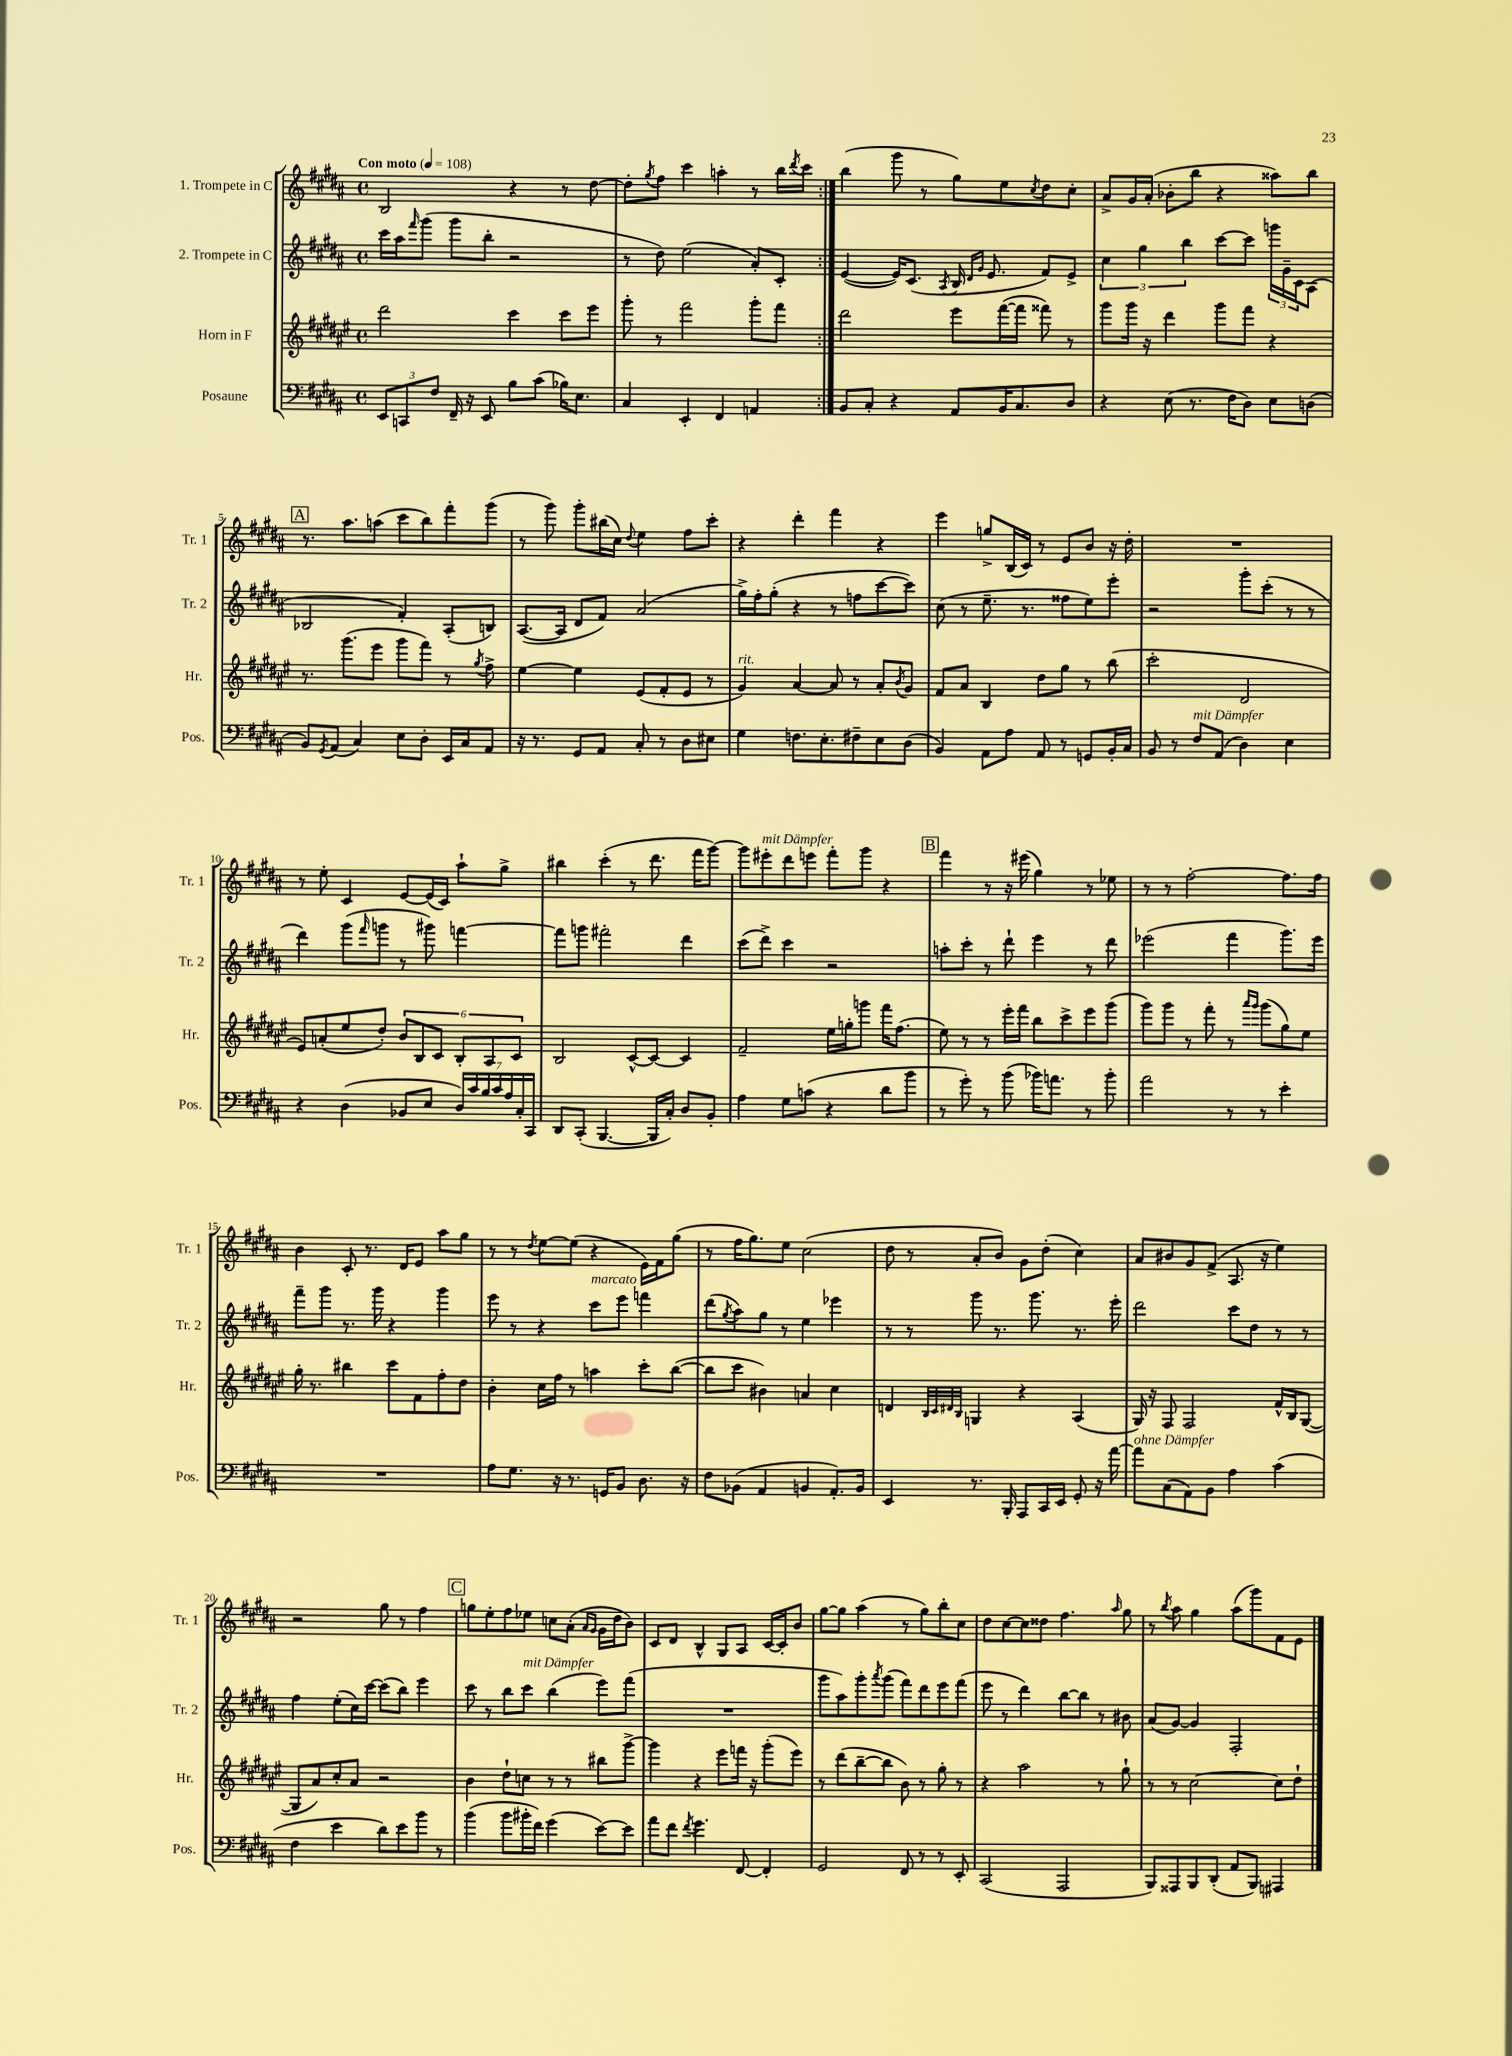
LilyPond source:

<<
\new StaffGroup <<
\new Staff = "s0" \with { instrumentName = "1. Trompete in C" shortInstrumentName = "Tr. 1" } {
    \clef treble \key b \major \defaultTimeSignature \time 4/4 \tempo "Con moto" 4 = 108
    \repeat volta 2 { b2 r4 r8 dis''8~ |
    dis''8-. \acciaccatura { gis''8 } fis''8 cis'''4 a''4-. r8 b''16 \acciaccatura { dis'''8 } cis'''16 | }
    b''4( gis'''8 r8 gis''8) e''8 \acciaccatura { cis''8 } dis''8 cis''8-. |
    ais'8-> gis'16 ais'16-.( bes'8-. b''8 r4 aisis''8) b''8 |
    \mark \markup { \box "A" } r8. ais''8. a''8( cis'''8 b''8) fis'''8-. gis'''8( |
    r8 gis'''8) gis'''8-. bis''16( cis''16) \appoggiatura { dis''8 } e''4 fis''8 cis'''8-. |
    r4 dis'''4-. fis'''4 r4 |
    e'''4 g''8-> b16( cis'16) r8 e'8 b'8 r16 dis''16-. |
    R1 |
    r8 e''8-. cis'4 e'8~ e'16( cis'16) ais''8-! gis''8-> |
    bis''4 cis'''4-.( r8 dis'''8. fis'''16 gis'''8~) |
    gis'''8 eis'''8-.^\markup { \italic "mit Dämpfer" } dis'''8 e'''8 fis'''8-. gis'''8 r4 |
    \mark \markup { \box "B" } fis'''4 r8 r16 eis'''16( gis''4) r8 ees''8 |
    r8 r8 fis''2~-. fis''8. fis''16 |
    b'4 cis'8-. r8. dis'16 e'8 ais''8 gis''8 |
    r8 r8 \acciaccatura { dis''8 } e''8~ e''8( r4 e'16) fis'16 gis''8( |
    r8 fis''16 gis''8.) e''8 cis''2( |
    dis''8 r8 ais'8-. b'8) gis'8 dis''8-.( cis''4) |
    ais'8 bis'8 gis'8 fis'8->( ais8. r16 e''4) |
    r2 gis''8 r8 fis''4 |
    \mark \markup { \box "C" } g''8 e''8-. fis''8 ees''8 c''8 ais'8-.( \grace { ais'16 gis'16 } gis'16 dis''16 b'8) |
    cis'8 dis'8 b4-^ gis8 ais8 cis'16~ cis'16-. b'8 |
    gis''8~ gis''8 ais''4( r8 gis''8) b''8-. cis''8 |
    dis''8 cis''8~ cis''8 disis''8 fis''4. \grace { ais''16 } gis''8 |
    r8 \acciaccatura { b''8 } ais''8 gis''4 ais''8( gis'''8) fis'8 e'8 \bar "|." |
}
\new Staff = "s1" \with { instrumentName = "2. Trompete in C" shortInstrumentName = "Tr. 2" } {
    \clef treble \key b \major \defaultTimeSignature \time 4/4
    \repeat volta 2 { cis'''16 ais''16 \grace { fis'''16 } gis'''8( gis'''8 b''8-. r2 |
    r8 dis''8) e''2( ais'8-.) cis'8-. | }
    e'4~( e'16) cis'8.( \acciaccatura { ais8 } b16 \grace { dis'16 gis'16 } e'8. fis'8) e'8-> |
    \tuplet 3/2 { cis''4 gis''4 b''4 } cis'''8~ cis'''8 \tuplet 3/2 { g'''16 gis'16-- cis'16 } ais8( |
    \mark \markup { \box "A" } bes2 fis'4-.) ais8-.( b8) |
    ais8.~( ais16 dis'8 fis'8) ais'2( |
    gis''16->) fis''16-. gis''8-.( r4 r8 f''8 cis'''8~ cis'''8) |
    cis''8( r8 e''8.-- r8. fisis''8 e''8) e'''8-. |
    r2 gis'''8-. cis'''8-.( r8 r8 |
    dis'''4) gis'''8( \grace { fis'''16 } g'''8 r8 gis'''8) f'''4~ |
    f'''8 g'''8 fis'''2-. dis'''4 |
    cis'''8( dis'''8->) cis'''4 r2 |
    \mark \markup { \box "B" } a''8-. cis'''8-. r8 dis'''8-! e'''4 r8 dis'''8 |
    ees'''2( fis'''4 gis'''8.) ees'''16 |
    fis'''8-- gis'''8 r8. gis'''16 r4 gis'''4 |
    e'''8 r8 r4 cis'''8^\markup { \italic "marcato" } e'''8 f'''4 |
    dis'''8( \acciaccatura { gis''8 } ais''8) gis''8 r8 e''4 ees'''4 |
    r8 r8 gis'''8 r8. gis'''8. r8. e'''16-. |
    dis'''2 cis'''8 dis''8 r8 r8 |
    fis''4 e''8-.( cis''16) cis'''16~ cis'''8( b''8) e'''4 |
    \mark \markup { \box "C" } cis'''8 r8 b''8 cis'''8^\markup { \italic "mit Dämpfer" } b''4( e'''8) fis'''8( |
    R1 |
    gis'''8 ais''8) gis'''8-. \acciaccatura { ais'''8 } gis'''8( fis'''8) dis'''8 e'''8 fis'''8( |
    e'''8 r8 dis'''4) b''8~ b''8 r8 bis'8 |
    ais'8( gis'8~) gis'4 fis2-. \bar "|." |
}
\new Staff = "s2" \with { instrumentName = "Horn in F" shortInstrumentName = "Hr." } {
    \clef treble \key fis \major \defaultTimeSignature \time 4/4
    \repeat volta 2 { dis'''2 cis'''4 cis'''8 eis'''8 |
    gis'''8-. r8 fis'''2 gis'''8-. fis'''8 | }
    dis'''2 eis'''8 fis'''16~( fis'''16 fisis'''8) r8 |
    gis'''8 gis'''16 r16 dis'''4 gis'''8 fis'''8 r4 |
    \mark \markup { \box "A" } r8. gis'''8.( eis'''8 gis'''8 fis'''8) r8 \acciaccatura { gis''8 } fis''8-> |
    eis''4~ eis''4 eis'8( fis'8-. eis'8 r8 |
    gis'4^\markup { \italic "rit." }) ais'4~ ais'8 r8 ais'8-. \acciaccatura { b'8 } gis'8 |
    fis'8 ais'8 b4 dis''8 gis''8 r8 b''8( |
    cis'''2-. dis'2 |
    eis'8) a'8-.( eis''8 dis''8-.) \tuplet 6/4 { b'8 b8 cis'8 b8-. ais8 cis'8 } |
    b2 cis'8~-^ cis'8~ cis'4 |
    fis'2-- eis''16 g''16-. g'''8 fis'''16 fis''8.( |
    \mark \markup { \box "B" } eis''8) r8 r8 eis'''16-. fis'''16 b''8 cis'''8-> eis'''8 gis'''8( |
    gis'''8) gis'''8 r8 fis'''8-. r8 \grace { ais'''16 gis'''16 } gis'''8( gis''8) eis''8 |
    gis''16-. r8. bis''4 cis'''8 fis'8 fis''8-. dis''8 |
    b'4-. cis''16 fis''16 r8 a''4 cis'''8-. b''8~( |
    b''8 cis'''8 bis'4) a'4 cis''4 |
    d'4 \grace { b32 cis'32 dis'32 b32 } g4 r4 ais4( |
    gis16) r16 fis8 fis2 fis'16-^ b16 gis8~( |
    gis8 ais'8) cis''8-. ais'8 r2 |
    \mark \markup { \box "C" } b'4 dis''8-! c''8 r8 r8 bis''8 gis'''8~-> |
    gis'''4 r4 eis'''8 f'''16 r16 gis'''8-.( eis'''8) |
    r8 dis'''8( b''8~-- b''8 b'8) r8 gis''8-. r8 |
    r4 ais''2 r8 gis''8-! |
    r8 r8 cis''2~ cis''8 dis''8-! \bar "|." |
}
\new Staff = "s3" \with { instrumentName = "Posaune" shortInstrumentName = "Pos." } {
    \clef bass \key b \major \defaultTimeSignature \time 4/4
    \repeat volta 2 { \tuplet 3/2 { e,8 c,8 fis8 } fis,16-- r16 e,8 b8 cis'8( bes16) e8. |
    cis4 e,4-. fis,4 a,4 | }
    b,8 cis8-. r4 ais,8 b,16 cis8. dis8 |
    r4 e8( r8. fis16 dis8) e8 d8( |
    \mark \markup { \box "A" } b,8) \acciaccatura { gis,8 } ais,8( cis4) e8 dis8-. e,16 cis16 ais,8 |
    r16 r8. gis,8 ais,8 cis8-. r8 dis8 eis8 |
    gis4 f8. e8.-. fis8-- e8 dis8( |
    b,4) ais,8 ais8 ais,8 r8 g,8 b,16-. cis16 |
    b,8 r8 fis8^\markup { \italic "mit Dämpfer" } ais,8( dis4) e4 |
    r4 dis4( bes,8 e8 \tuplet 7/4 { dis16) cis'16 b16 cis'16 ais16 cis16-. cis,16 } |
    dis,8 cis,8-.( b,,4.~ b,,16 cis16-.) dis8 b,8-. |
    ais4 gis8 c'8( r4 dis'8 b'8 |
    \mark \markup { \box "B" } r8 gis'8-.) r8 b'8( bes'16) a'8. r8 bes'8-. |
    ais'2 r8 r8 e'4-. |
    R1 |
    ais8 gis8. r16 r8. g,16 b,8 dis8. r16 |
    fis8 bes,8( ais,4 b,4 ais,8.-.) b,16 |
    e,4 r8. b,,16-. ais,,8 cis,16 e,16 gis,8-. r16 ais'16~ |
    ais'8^\markup { \italic "ohne Dämpfer" } cis8( ais,8) b,8 ais4 cis'4( |
    fis4 e'4 dis'8) e'8 b'8 r8 |
    \mark \markup { \box "C" } b'4( b'8 bis'16-. fis'16) gis'4( e'8~) e'8 |
    ais'8 fis'8 \acciaccatura { fis'8 } gis'4. fis,8~ fis,4-. |
    gis,2 fis,8 r8 r8 e,8-. |
    cis,2( ais,,2 |
    b,,8) aisis,,8 b,,8 dis,8-.( ais,8 b,,8) ais,,4 \bar "|." |
}
>>
>>
